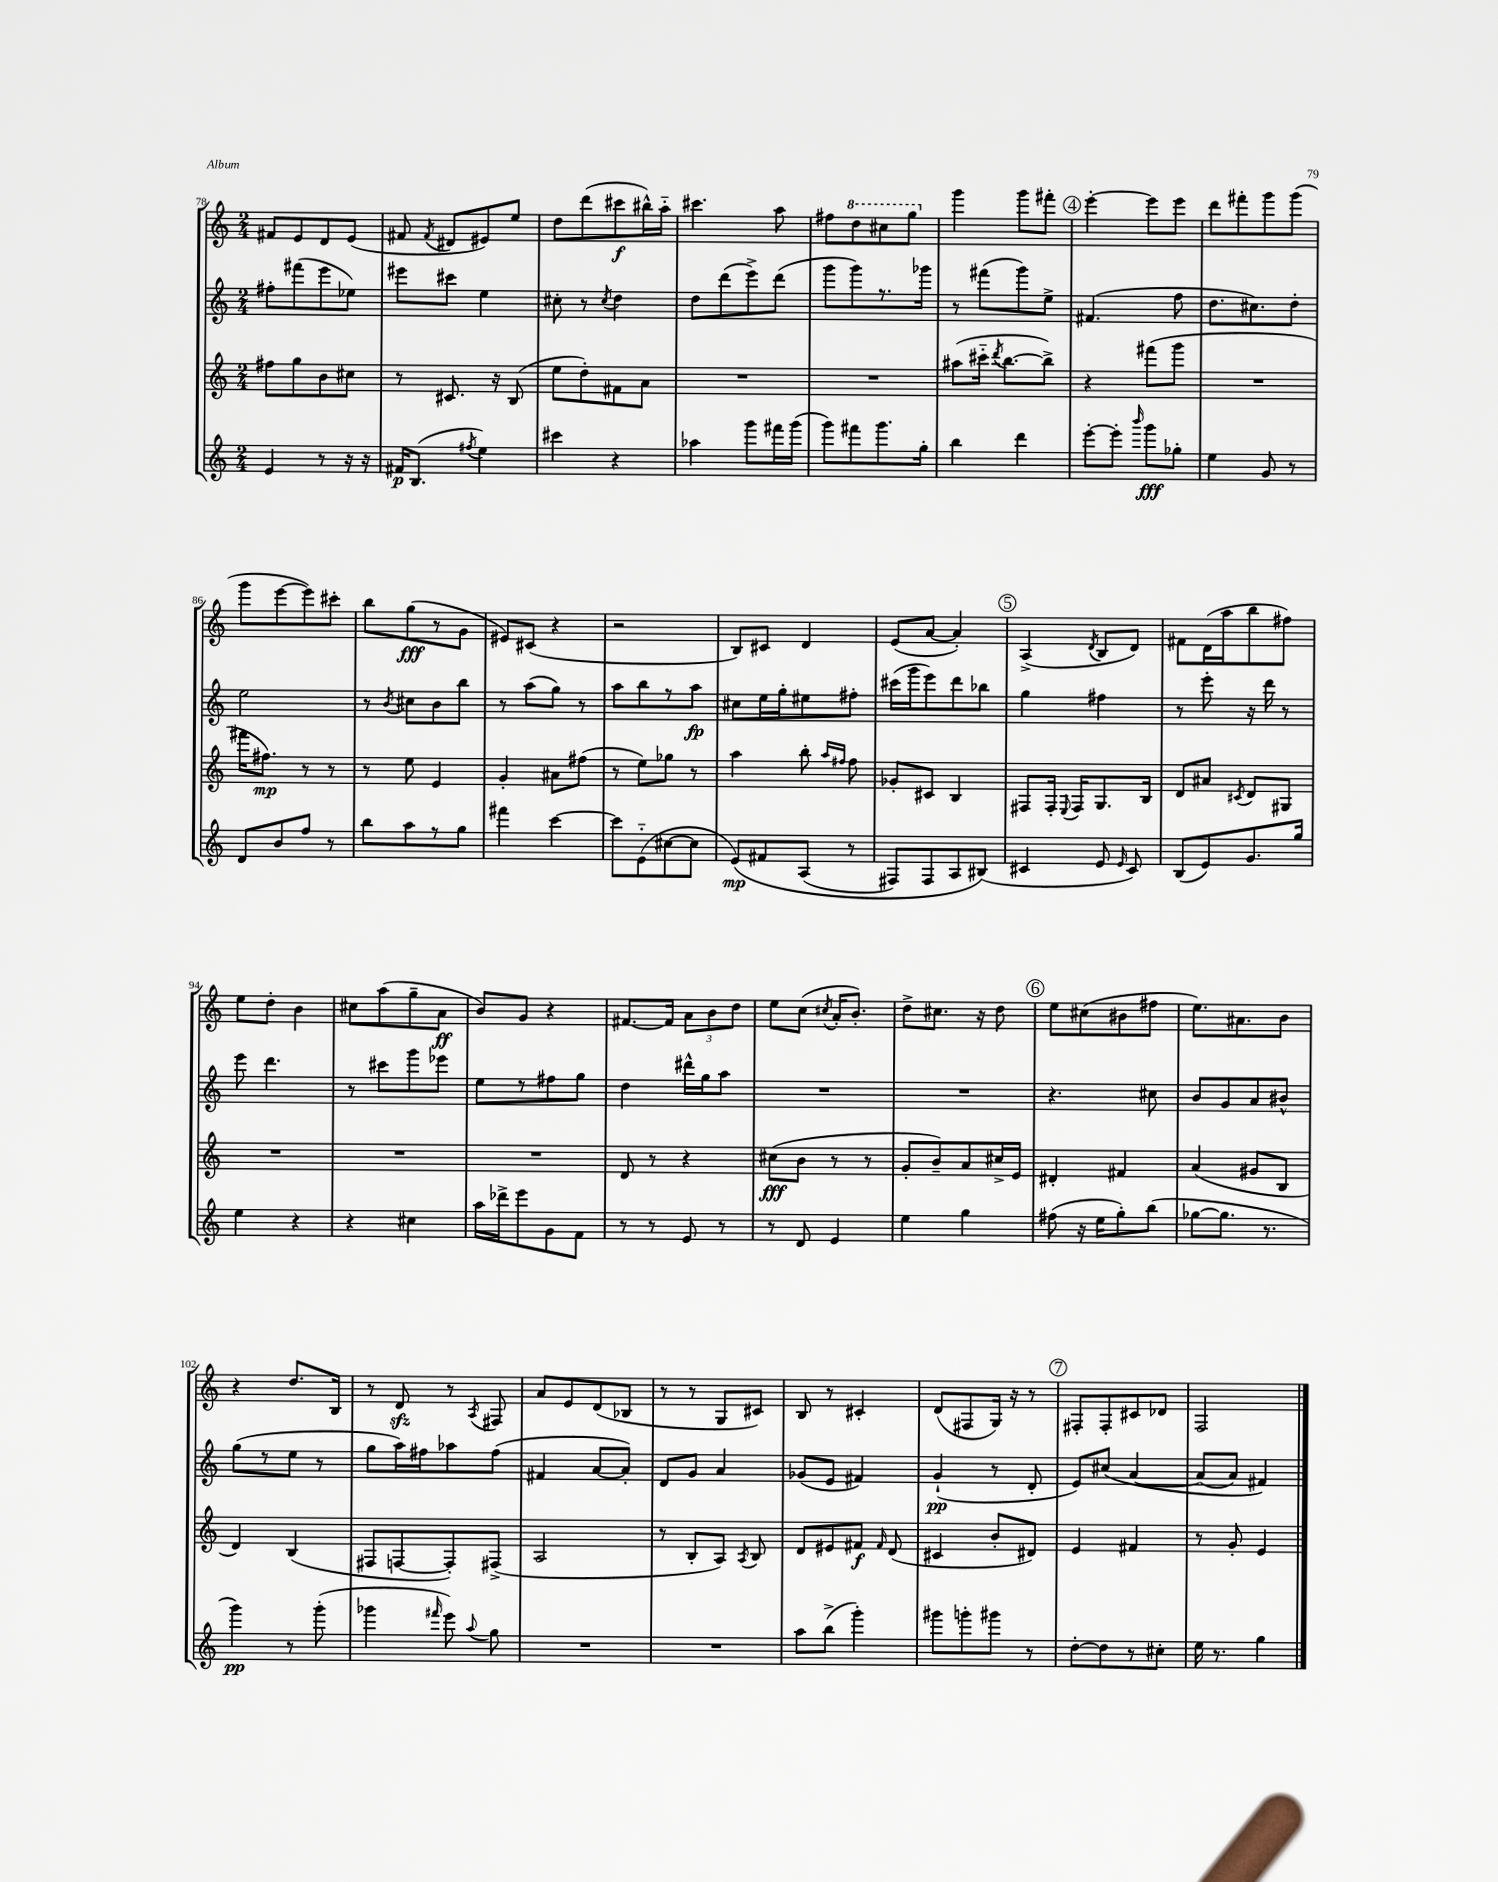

**kern	**dynam	**kern	**dynam	**kern	**dynam	**kern	**dynam
*part4	*part4	*part3	*part3	*part2	*part2	*part1	*part1
*staff4	*staff4	*staff3	*staff3	*staff2	*staff2	*staff1	*staff1
*clefG2	*	*clefG2	*	*clefG2	*	*clefG2	*
*k[]	*	*k[]	*	*k[]	*	*k[]	*
*M2/4	*	*M2/4	*	*M2/4	*	*M2/4	*
=78	=78	=78	=78	=78	=78	=78	=78
4e/	.	8ff#X\L	.	8ff#X'\L	.	8f#X/L	.
.	.	8gg\	.	(8fff#X\	.	8e/	.
8r	.	8b\	.	8eee\	.	8d/	.
16r	.	8cc#X\J	.	8ee-X\J)	.	(8e/J	.
16r	.	.	.	.	.	.	.
=79	=79	=79	=79	=79	=79	=79	=79
16f#X/KL	p	8r	.	8eee#X\L	.	8f#X/	.
(8.B/J	.	.	.	.	.	.	.
.	.	.	.	.	.	8qf#/	.
.	.	8.c#X/	.	8ccc#X\J	.	8d#X/L	.
8qff#X/	.	.	.	.	.	.	.
4ee\)	.	.	.	4ee\	.	8e#X/)	.
.	.	16r	.	.	.	.	.
.	.	(8B/	.	.	.	8ee/J	.
=80	=80	=80	=80	=80	=80	=80	=80
4ccc#X\	.	8ee\L	.	8cc#X'\	.	8dd\L	.
.	.	8dd'\)	.	8r	.	(8ddd\	.
.	.	.	.	8qcc#/	.	.	.
4r	.	8f#X\	.	4dd\	.	8ccc#X\	f
.	.	8a\J	.	.	.	16bb#X^^\L)	.
.	.	.	.	.	.	16aa\JJ	.
=81	=81	=81	=81	=81	=81	=81	=81
4aa-X\	.	2r	.	8dd\L	.	4.ccc#X\	.
.	.	.	.	(8ddd\	.	.	.
8ggg\L	.	.	.	8eee^\)	.	.	.
16fff#X\L	.	.	.	(8ddd\J	.	8aa\	.
(16ggg\JJ	.	.	.	.	.	.	.
=82	=82	=82	=82	=82	=82	=82	=82
8ggg\L)	.	2r	.	8ggg\L	.	8ff#X\L	.
*	*	*	*	*	*	*8va	*
8fff#X\	.	.	.	8ggg\)	.	8ddd\	.
8.ggg\	.	.	.	8.r	.	8ccc#X\	.
.	.	.	.	.	.	8ggg\J	.
16gg'\Jk	.	.	.	16ggg-X\Jk	.	.	.
=83	=83	=83	=83	=83	=83	=83	=83
*	*	*	*	*	*	*X8va	*
4bb\	.	(8aa#X\L	.	8r	.	4ggg\	.
.	.	16ccc#X\Jk	.	(8fff#X\L	.	.	.
.	.	8qddd/	.	.	.	.	.
.	.	[8.bb\L	.	.	.	.	.
4ddd\	.	.	.	8ggg\)	.	8ggg\L	.
.	.	8bb^\J])	.	8ee^\J	.	8fff#X'\J	.
!!LO:REH:place=s1:t=4
=84	=84	=84	=84	=84	=84	=84	=84
[8eee'\L	.	4r	.	(4.f#X/	.	[4eee'\	.
8eee'\J]	.	.	.	.	.	.	.
16qqbbb/	.	.	.	.	.	.	.
8ggg\L	fff	(8fff#X\L	.	.	.	8eee\L]	.
8gg-X'\J	.	8ggg\J	.	8ff\	.	8eee\J	.
=85	=85	=85	=85	=85	=85	=85	=85
4ee\	.	2r	.	8.dd\L	.	8ddd\L	.
.	.	.	.	.	.	8fff#X'\	.
.	.	.	.	8.cc#X\)	.	.	.
8g/	.	.	.	.	.	8ggg\	.
8r	.	.	.	8dd'\J	.	(8ggg\J	.
!!LO:LB:g=z
=86	=86	=86	=86	=86	=86	=86	=86
8d/L	.	16fff#X\KL	.	2ee\	.	8ggg\L	.
.	.	8.ff#X\J)	mp	.	.	.	.
8b/	.	.	.	.	.	[8eee\	.
8ff/J	.	8r	.	.	.	8eee\])	.
8r	.	8r	.	.	.	8ccc#X'\J	.
=87	=87	=87	=87	=87	=87	=87	=87
8bb\L	.	8r	.	8r	.	8bb\L	.
.	.	.	.	8qb/	.	.	.
8aa\	.	8ee\	.	8cc#X\L	.	(8gg\	fff
8r	.	4e/	.	8b\	.	8r	.
8gg\J	.	.	.	8bb\J	.	8g\J	.
=88	=88	=88	=88	=88	=88	=88	=88
4fff#X\	.	4g'/	.	8r	.	8e#X/L)	.
.	.	.	.	(8aa\L	.	(8c#X/J	.
[4ccc\	.	8a#X\L	.	8gg\J)	.	4r	.
.	.	(8ff#X\J	.	8r	.	.	.
=89	=89	=89	=89	=89	=89	=89	=89
8ccc\L]	.	8r	.	8aa\L	.	2r	.
(8e\	.	8ee\L)	.	8bb\	.	.	.
[8cc#X\	.	8gg-X\J	.	8r	.	.	.
8cc#\J]	.	8r	.	8aa\J	fp	.	.
=90	=90	=90	=90	=90	=90	=90	=90
(8e/L)	mp	4aa\	.	8cc#X\L	.	8B/L)	.
8f#X/	.	.	.	16ee\L	.	8c#X/J	.
.	.	.	.	16gg'\J	.	.	.
(8A/J	.	8bb'\	.	8ee#X\	.	4d/	.
.	.	16qqaa/LL	.	.	.	.	.
.	.	16qqff#X/JJ	.	.	.	.	.
8r	.	8ff#\	.	8ff#X'\J	.	.	.
=91	=91	=91	=91	=91	=91	=91	=91
8F#X/L)	.	8g-X'/L	.	(16ccc#X\LL	.	(8e/L	.
.	.	.	.	16ggg\J	.	.	.
8F#/	.	8c#X/J	.	8eee\)	.	[8a/J	.
8A/	.	4B/	.	8ddd\	.	4a'/])	.
(8B#X/J)	.	.	.	8bb-X\J	.	.	.
!!LO:REH:place=s1:t=5
=92	=92	=92	=92	=92	=92	=92	=92
4c#X/	.	8F#X/L	.	4gg\	.	(4A^/	.
.	.	16F#'/Jk	.	.	.	.	.
.	.	8qqE/	.	.	.	.	.
.	.	16F#/KL	.	.	.	.	.
.	.	.	.	.	.	8qd/	.
8e/	.	8.G/	.	4ff#X\	.	8B/L	.
16qqe/	.	.	.	.	.	.	.
8c#/)	.	.	.	.	.	8d/J)	.
.	.	16B/Jk	.	.	.	.	.
=93	=93	=93	=93	=93	=93	=93	=93
(8B/L	.	8d/L	.	8r	.	8f#X\L	.
8e/)	.	8a#X/J	.	8eee'\	.	(16d\L	.
.	.	.	.	.	.	16aa\J	.
.	.	8qc#X/	.	.	.	.	.
8.g/	.	8d/L	.	16r	.	8bb\	.
.	.	.	.	16ddd\	.	.	.
.	.	8G#X/J	.	8r	.	8ff#X\J)	.
16gg/Jk	.	.	.	.	.	.	.
!!LO:LB:g=z
=94	=94	=94	=94	=94	=94	=94	=94
4ee\	.	2r	.	8eee\	.	8ee\L	.
.	.	.	.	4.ddd\	.	8dd'\J	.
4r	.	.	.	.	.	4b\	.
=95	=95	=95	=95	=95	=95	=95	=95
4r	.	2r	.	8r	.	8cc#X\L	.
.	.	.	.	8ccc#X\L	.	(8aa\	.
4cc#X\	.	.	.	8ggg\	.	8gg~\	.
.	.	.	.	8eee-X\J	.	8a\J	ff
=96	=96	=96	=96	=96	=96	=96	=96
16aa\LL	.	2r	.	8ee\L	.	8b/L)	.
16ddd-X^\J	.	.	.	.	.	.	.
8eee\	.	.	.	8r	.	8g/J	.
8g\	.	.	.	8ff#X\	.	4r	.
8f\J	.	.	.	8gg\J	.	.	.
=97	=97	=97	=97	=97	=97	=97	=97
8r	.	8d/	.	4dd\	.	[8.f#X/L	.
8r	.	8r	.	.	.	.	.
.	.	.	.	.	.	16f#/Jk]	.
8e/	.	4r	.	16ddd#X^^\LL	.	12a\L	.
.	.	.	.	16gg\J	.	.	.
.	.	.	.	.	.	12b\	.
8r	.	.	.	8aa\J	.	.	.
.	.	.	.	.	.	12dd\J	.
=98	=98	=98	=98	=98	=98	=98	=98
8r	.	(8cc#X\L	fff	2r	.	8ee\L	.
8d/	.	8b\J	.	.	.	(8cc\J	.
.	.	.	.	.	.	8qcc#X/	.
4e/	.	8r	.	.	.	16a'/KL	.
.	.	.	.	.	.	8.b'/J)	.
.	.	8r	.	.	.	.	.
=99	=99	=99	=99	=99	=99	=99	=99
4ee\	.	8g'/L	.	2r	.	8dd^\L	.
.	.	8b~/)	.	.	.	8.cc#X\J	.
4gg\	.	8a/	.	.	.	.	.
.	.	.	.	.	.	16r	.
.	.	16cc#X^/L	.	.	.	8dd\	.
.	.	16e/JJ	.	.	.	.	.
!!LO:REH:place=s1:t=6
=100	=100	=100	=100	=100	=100	=100	=100
(8ff#X\	.	4d#X'/	.	4.r	.	8ee\L	.
16r	.	.	.	.	.	(8cc#X\	.
16ee\KL	.	.	.	.	.	.	.
8gg'\)	.	4f#X/	.	.	.	8b#X\	.
(8bb\J	.	.	.	8cc#X\	.	8ff#X\J	.
=101	=101	=101	=101	=101	=101	=101	=101
[8gg-X\L	.	(4a/	.	8b/L	.	8.ee\L)	.
8.gg-\J]	.	.	.	8g/	.	.	.
.	.	.	.	.	.	8.a#X\	.
.	.	8g#X/L	.	8a/	.	.	.
8.r	.	.	.	.	.	.	.
.	.	8B/J	.	8b#X^^/J	.	8b\J	.
!!LO:LB:g=z
=102	=102	=102	=102	=102	=102	=102	=102
4ggg\)	pp	4d/)	.	(8gg\L	.	4r	.
.	.	.	.	8r	.	.	.
8r	.	(4B/	.	8ee\J	.	8.dd/L	.
(8ggg'\	.	.	.	8r	.	.	.
.	.	.	.	.	.	16B/Jk	.
=103	=103	=103	=103	=103	=103	=103	=103
4ggg-X\	.	8F#X/L	.	8gg\L	.	8r	.
.	.	[8Fn/	.	16aa\L)	.	8dzz/	.
.	.	.	.	16ff#X\J	.	.	.
16qqfff#X/	.	.	.	.	.	.	.
8eee\)	.	8F'/])	.	8aa-X\	.	8r	.
8qqaa/	.	.	.	.	.	8qA/	.
8gg\	.	(8F#X^/J	.	(8ff#\J	.	8F#X/	.
=104	=104	=104	=104	=104	=104	=104	=104
2r	.	2A/	.	4f#X/	.	8a/L	.
.	.	.	.	.	.	8e/	.
.	.	.	.	[8a/L	.	(8d/	.
.	.	.	.	8a'/J])	.	8B-X/J	.
=105	=105	=105	=105	=105	=105	=105	=105
2r	.	8r	.	8d/L	.	8r	.
.	.	8B'/L	.	8g/J	.	8r	.
.	.	8A/J)	.	4a/	.	8G/L	.
.	.	8qA/	.	.	.	.	.
.	.	8B/	.	.	.	8c#X/J)	.
=106	=106	=106	=106	=106	=106	=106	=106
8aa\L	.	8d/L	.	(8g-X/L	.	8B/	.
(8bb^\J	.	8e#X/	.	8e/J	.	8r	.
4ggg'\)	.	8f#X/J	f	4f#X/)	.	4c#X'/	.
.	.	16qqf#/	.	.	.	.	.
.	.	(8d/	.	.	.	.	.
=107	=107	=107	=107	=107	=107	=107	=107
8ggg#X\L	.	4c#X/	.	(4g`/	pp	(8d/L	.
8gggn'\	.	.	.	.	.	8F#X/	.
8ggg#X\J	.	8b'/L	.	8r	.	16G/Jk)	.
.	.	.	.	.	.	16r	.
8r	.	8d#X/J)	.	8d'/	.	8r	.
!!LO:REH:place=s1:t=7
=108	=108	=108	=108	=108	=108	=108	=108
[8dd'\L	.	4e/	.	8e/L)	.	8F#X'/L	.
8dd\]	.	.	.	(8cc#X/J	.	8F#'/	.
8r	.	4f#X/	.	[4a/	.	8c#X/	.
8cc#X'\J	.	.	.	.	.	8d-X/J	.
=109	=109	=109	=109	=109	=109	=109	=109
16ee\	.	8r	.	(8a/L]	.	2F/	.
8.r	.	.	.	.	.	.	.
.	.	8g'/	.	8a/J)	.	.	.
4gg\	.	4e/	.	4f#X/)	.	.	.
==	==	==	==	==	==	==	==
*-	*-	*-	*-	*-	*-	*-	*-
